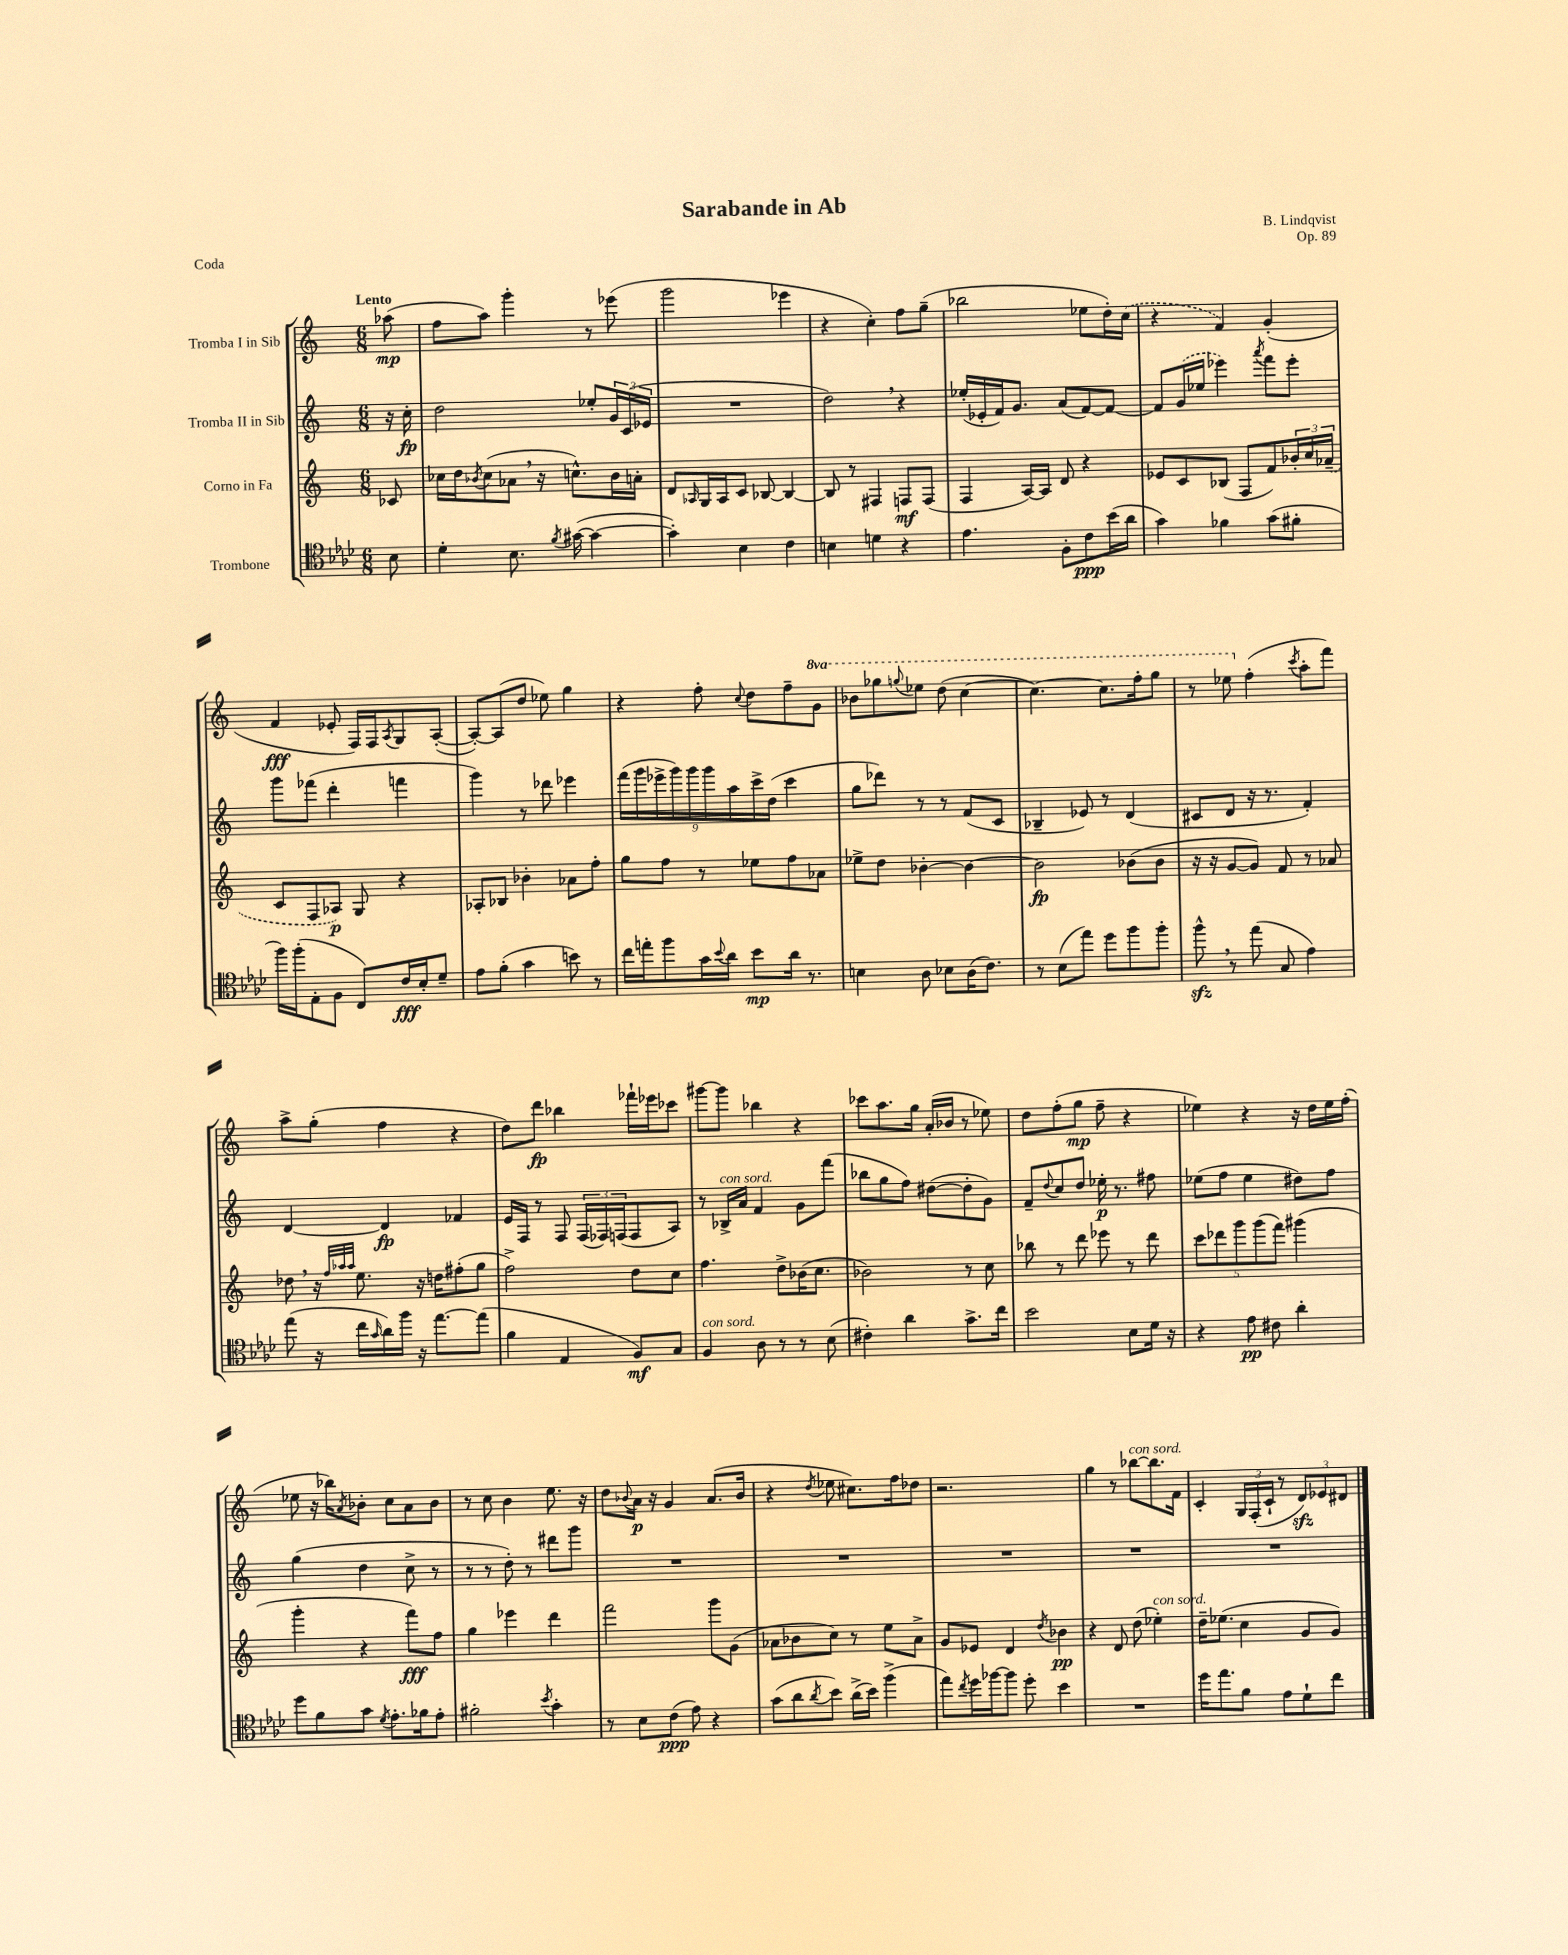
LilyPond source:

\header { title = "Sarabande in Ab" composer = "B. Lindqvist" opus = "Op. 89" piece = "Coda" }
<<
\new StaffGroup <<
\new Staff = "s0" \with { instrumentName = "Tromba I in Sib" } {
    \clef treble \key c \major \numericTimeSignature \time 6/8 \set Staff.ottavationMarkups = #ottavation-simple-ordinals \partial 8 \tempo "Lento"
    aes''8\mp( |
    f''8 a''8) g'''4-. r8 ees'''8( |
    g'''2 ees'''4 |
    r4 c''4-.) f''8 g''8--( |
    bes''2 ees''8 d''16-.) \once \slurDashed c''16( |
    r4 f'4) g'4-.( |
    f'4\fff ees'8-. f16) f16 \acciaccatura { a8 } g8 a8~-.( |
    a8~-.) a8( d''8 ees''8) g''4 |
    r4 f''8-. \appoggiatura { c''8 } d''8 f''8-- \ottava #1 g''8 |
    bes''8 ges'''8 \appoggiatura { g'''8 } ees'''8 d'''8( c'''4~ |
    c'''4.~) c'''8. f'''16-. g'''8 |
    r8 ees'''8 \ottava #0 f''4-.( \acciaccatura { c'''8 } a''8-. f'''8) |
    a''8-> g''8-.( f''4 r4 |
    d''8) d'''8\fp bes''4 fes'''16-! ees'''16 ces'''8 |
    gis'''8~ gis'''8 bes''4 r4 |
    ces'''8 a''8. g''16 a'16-.( bes'16 r8 ees''8) |
    d''8 f''8-.( g''8\mp f''8-- r4 |
    ees''4) r4 r16 d''16 ees''16 f''16-.( |
    ees''8 r16 bes''16) \acciaccatura { a'8 } bes'8-. c''8 a'8 bes'8 |
    r8 c''8 b'4 e''8. r16 |
    d''8 \appoggiatura { bes'8 } a'16\p r16 g'4 a'8.( bes'16 |
    r4 \acciaccatura { d''8 } ees''8 cis''8.) f''16 des''8 |
    r2. |
    g''4 r8 bes''8~^\markup { \italic "con sord." } bes''8. f'16 |
    c'4-. \tuplet 3/2 { g16 f16-.( c'16-! } r8 \tuplet 3/2 { d'8\sfz) ees'8 dis'8 } \bar "|." |
}
\new Staff = "s1" \with { instrumentName = "Tromba II in Sib" } {
    \clef treble \key c \major \numericTimeSignature \time 6/8 \partial 8
    r16 c''16-.\fp |
    d''2 ees''8-. \tuplet 3/2 { g'16 c'16( ees'16 } |
    R2. |
    d''2) \breathe r4 |
    ees''16-.( ees'16-. f'16) g'8. a'8( f'8~) f'8~ |
    f'8 \once \slurDashed g'16( ees''16 ees'''4) \acciaccatura { a'''8 } f'''8 ees'''8-. |
    g'''8 fes'''8( d'''4-. f'''4 |
    g'''4) r8 des'''8 ees'''4 |
    \tuplet 9/8 { f'''16( g'''16 ees'''16-> g'''16) g'''16 g'''16 a''16 c'''16-> d''16( } c'''4 |
    g''8 des'''8) r8 r8 f'8( c'8 |
    bes4-- ees'8) r8 d'4( |
    cis'8 d'8 r16 r8. f'4-.) |
    d'4~ d'4\fp fes'4 |
    e'16 f16 r8 f8 \tuplet 3/2 { f16( fes16) f16( } f8 a8) |
    r8 bes16->^\markup { \italic "con sord." } a'16 f'4 g'8 f'''8( |
    bes''8 g''8 f''8) dis''8~( dis''8-. g'8) |
    f'8-- \appoggiatura { d''8 } c''8 d''8 ees''16-.\p r8. fis''8 |
    ees''8( f''8 ees''4 dis''8) f''8 |
    g''4( d''4 c''8-> r8 |
    r8 r8 d''8-.) r8 dis'''8 g'''8 |
    R2. |
    R2. |
    R2. |
    R2. |
    R2. \bar "|." |
}
\new Staff = "s2" \with { instrumentName = "Corno in Fa" } {
    \clef treble \key c \major \numericTimeSignature \time 6/8 \partial 8
    ces'8 |
    ces''16 d''16 \acciaccatura { bes'8 } ces''8( aes'8 \breathe r16 c''8.-^) bes'16 a'16-. |
    d'8 \grace { aes16 } g16 aes16 c'8 bes8~ bes4~ |
    bes8 r8 fis4 f8\mf f8( |
    f4 a16~) a16 d'8 r4 |
    ees'8 c'8 bes8( f8 f'8) \tuplet 3/2 { bes'16-. c''16 \once \slurDashed aes'16--( } |
    c'8 f8 aes8\p) g8 r4 |
    aes8-. bes8 bes'4-. aes'8 f''8-. |
    g''8 f''8 r8 ees''8 f''8 aes'8 |
    ees''8-> d''8 bes'4~-. bes'4~ |
    bes'2\fp bes'8( bes'8 |
    r16 r16 g'8~ g'8) f'8 r8 aes'8 |
    des''8 \breathe r16 \grace { f''32 aes''32 aes''32 } e''8. r16 d''16 fis''8-.( g''8 |
    f''2->) d''8 c''8 |
    f''4. d''8-> bes'16( c''8. |
    bes'2) r8 c''8 |
    bes''8 r8 d'''8 ees'''8 r8 d'''8 |
    \tuplet 5/4 { c'''8 des'''8 g'''8 g'''8( f'''8) } gis'''4( |
    g'''4-. r4 f'''8\fff) f''8 |
    g''4 ees'''4 d'''4 |
    f'''2 g'''8 g'8( |
    aes'8 bes'8 c''8) r8 e''8 aes'8-> |
    g'8 ees'8 d'4 \acciaccatura { d''8 } bes'4\pp |
    r4 d'8 d''8( ees''4-.^\markup { \italic "con sord." }) |
    d''16-- ees''8.( c''4 g'8 g'8) \bar "|." |
}
\new Staff = "s3" \with { instrumentName = "Trombone" } {
    \clef tenor \key aes \major \numericTimeSignature \time 6/8 \partial 8
    bes8 |
    des'4-. bes8. \acciaccatura { f'8 } gis'16~( gis'4~ |
    gis'4-.) bes4 c'4 |
    b4 d'4 r4 |
    ees'4. f8-. c'8\ppp bes'16( aes'16 |
    g'4) fes'4 g'8( fis'8-. |
    f''16) f''16-.( ees8-. f8 c8) c'16\fff bes16-. des'8-- |
    ees'8 f'8-.( g'4 b'8) r8 |
    c''16 e''16-. f''8 g'16 \appoggiatura { bes'8 } aes'16 bes'8\mp aes'16 r8. |
    b4 aes8 bes8 aes16( c'8.) |
    r8 bes8( ees''8) des''8 f''8 f''8-. |
    f''8-^\sfz \breathe r8 ees''8( g8 ees'4) |
    ees''8( r16 c''16 \grace { g'16 } aes'16) f''16 r16 ees''8.~ ees''8( |
    f'4 ees4 f8\mf) g8 |
    f4^\markup { \italic "con sord." } aes8 r8 r8 bes8( |
    cis'4-.) aes'4 g'8.-> c''16 |
    bes'2 bes8 des'16 r16 |
    r4 ees'8\pp cis'8 aes'4-. |
    des''8 f'8 g'8 \acciaccatura { des'8 } ees'8.-. fes'16 ees'8-. |
    fis'2-. \acciaccatura { bes'8 } g'4-. |
    r8 bes8 c'8\ppp( ees'8) r4 |
    g'8( aes'8 \acciaccatura { aes'8 } bes'8) aes'16->( bes'16) f''4->( |
    ees''8) \acciaccatura { c''8 } des''16 fes''16~ fes''8 des''8-. bes'4 |
    R2. |
    des''16 ees''8. f'8 ees'8 des'8-! c''8 \bar "|." |
}
>>
>>
\layout { \context { \Score \remove "Bar_number_engraver" } }
